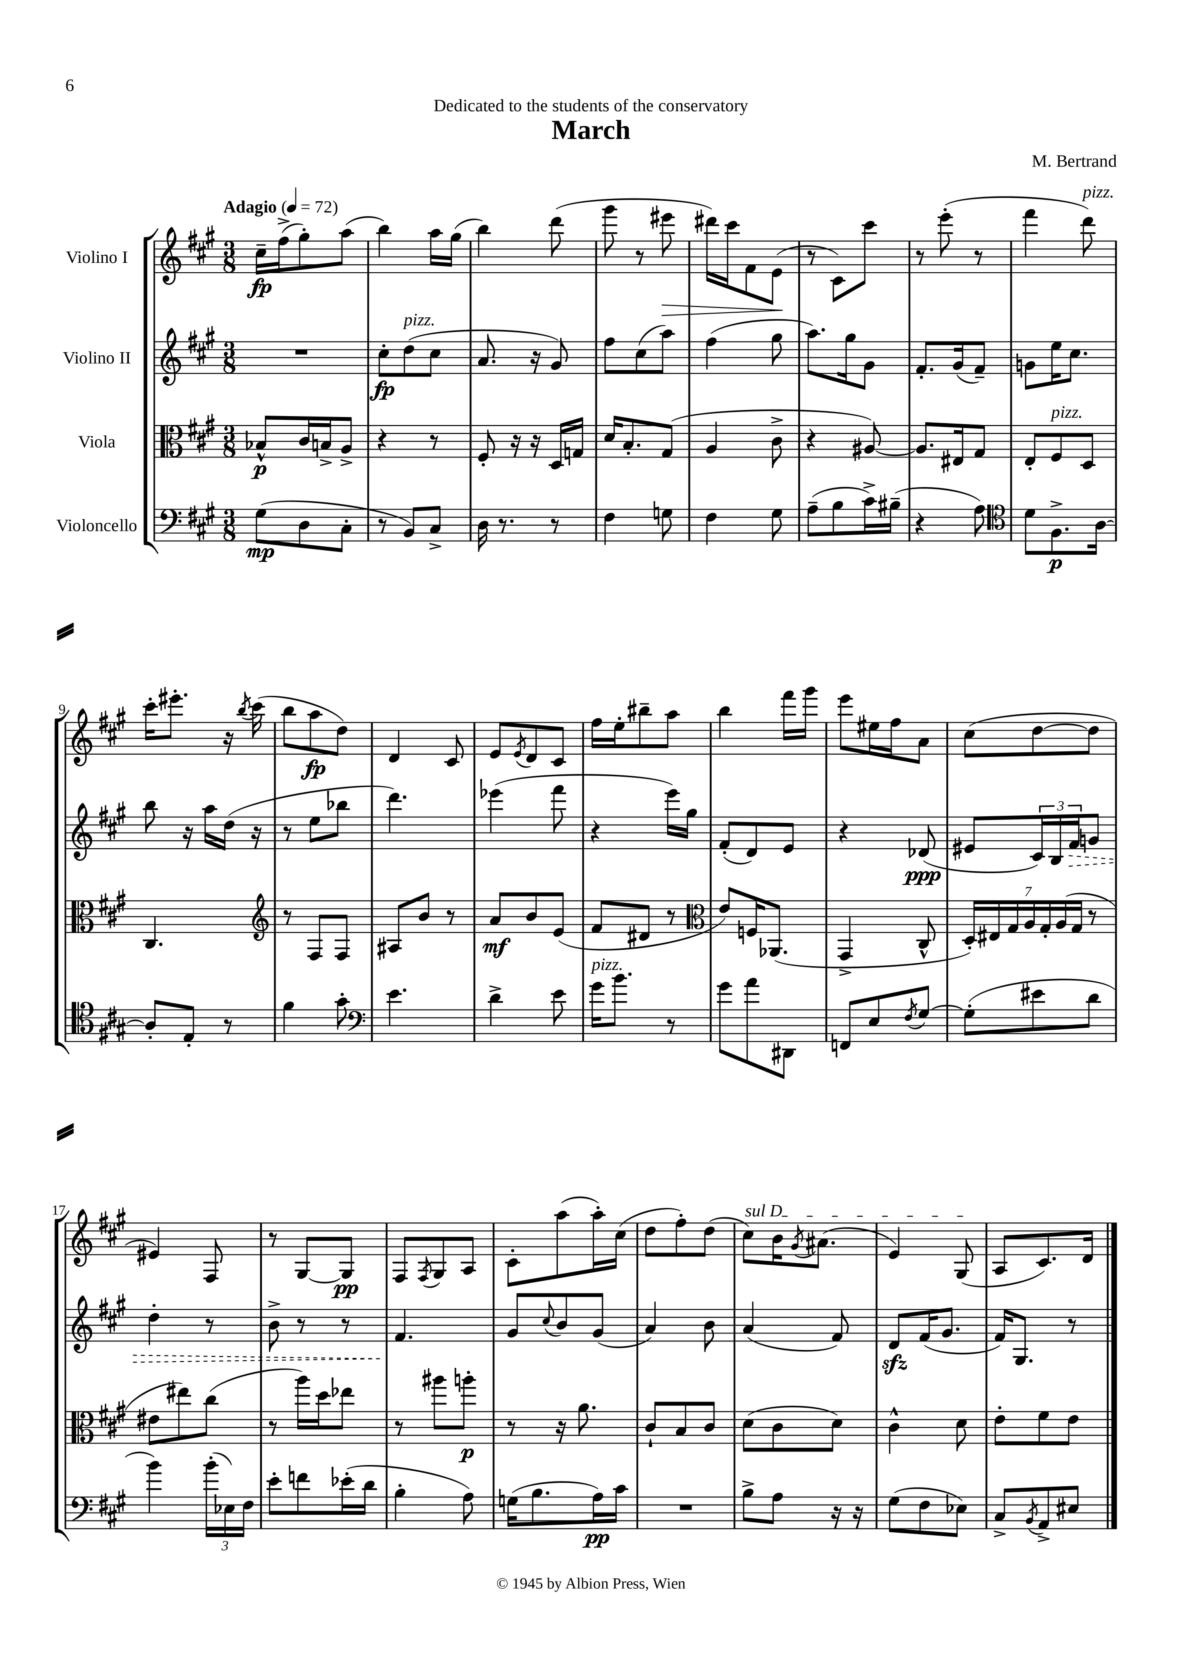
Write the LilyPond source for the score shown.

\header { title = "March" composer = "M. Bertrand" dedication = "Dedicated to the students of the conservatory" }
<<
\new StaffGroup <<
\new Staff = "s0" \with { instrumentName = "Violino I" } {
    \clef treble \key a \major \numericTimeSignature \time 3/8 \tempo "Adagio" 4 = 72
    cis''16--\fp fis''16->( gis''8-.) a''8( |
    b''4) a''16 gis''16( |
    b''4) d'''8( |
    gis'''8 r8 eis'''8\> |
    dis'''16) cis'''16 fis'8 e'8\!( |
    r8 cis'8) cis'''8 |
    r8 e'''8-.( r8 |
    fis'''4 d'''8^\markup { \italic "pizz." }) |
    cis'''16-. eis'''8.-. r16 \acciaccatura { b''8 } cis'''16( |
    b''8 a''8\fp d''8) |
    d'4 cis'8 |
    e'8 \acciaccatura { e'8 } d'8 cis'8 |
    fis''16 e''16-. bis''8-- a''8 |
    b''4 fis'''16 gis'''16 |
    e'''8 eis''16 fis''16 a'8 |
    cis''8( d''8~ d''8 |
    eis'4) fis8 |
    r8 gis8~ gis8\pp |
    fis8 \acciaccatura { fis8 } gis8 a8 |
    cis'8-. a''8( a''16-.) cis''16( |
    d''8 fis''8-.) d''8( |
    \once \override TextSpanner.bound-details.left.text = \markup { \italic "sul D" } cis''8\startTextSpan) b'16 \acciaccatura { gis'8 } ais'8.( |
    e'4) gis8\stopTextSpan( |
    a8 cis'8.) d'16 \bar "|." |
}
\new Staff = "s1" \with { instrumentName = "Violino II" } {
    \clef treble \key a \major \numericTimeSignature \time 3/8
    R4. |
    cis''8-.\fp d''8^\markup { \italic "pizz." }( cis''8 |
    a'8. r16 gis'8) |
    fis''8 cis''8( a''8) |
    fis''4( gis''8 |
    a''8.) gis''16 gis'8 |
    fis'8.-. gis'16( fis'8--) |
    g'8 e''16 cis''8. |
    b''8 r16 a''16 d''16( r16 |
    r8 e''8 bes''8 |
    d'''4.) |
    ees'''4( fis'''8 |
    r4 e'''16) gis''16 |
    fis'8-.( d'8) e'8 |
    r4 des'8\ppp( |
    eis'8 \tuplet 3/2 { cis'16) b16 \once \override Hairpin.style = #'dashed-line fis'16\> } g'8 |
    d''4-. r8 |
    b'8-> r8 r8 |
    fis'4.\! |
    gis'8 \appoggiatura { cis''8 } b'8 gis'8( |
    a'4) b'8 |
    a'4( fis'8) |
    d'8\sfz fis'16( gis'8. |
    fis'16) gis8. r8 \bar "|." |
}
\new Staff = "s2" \with { instrumentName = "Viola" } {
    \clef alto \key a \major \numericTimeSignature \time 3/8
    bes8-^\p cis'16 b16-> a8-> |
    r4 r8 |
    fis8-. r16 r16 d16 g16 |
    d'16 b8.-. gis8( |
    a4 cis'8-> |
    r4 ais8~) |
    ais8. eis16 gis8 |
    e8-. fis8^\markup { \italic "pizz." } d8 |
    cis4. |
    \clef treble r8 fis8 fis8 |
    ais8 b'8 r8 |
    a'8\mf b'8 e'8( |
    fis'8 dis'8 r8 |
    \clef alto e'8) f16 aes,8.( |
    gis,4-> cis8-^ |
    \tuplet 7/4 { d16-.) eis16 gis16 a16 gis16-. a16( gis16 } r8 |
    eis'8 eis''8) cis''8( |
    r8 a''16) d''16 ees''8 |
    r8 ais''8 a''8-.\p |
    r8 r16 a'8. |
    cis'8-! b8 cis'8 |
    d'8( cis'8 d'8) |
    cis'4-^ d'8 |
    e'8-. fis'8 e'8 \bar "|." |
}
\new Staff = "s3" \with { instrumentName = "Violoncello" } {
    \clef bass \key a \major \numericTimeSignature \time 3/8
    gis8\mp( d8 cis8-. |
    r8 b,8) cis8-> |
    d16 r8. r8 |
    fis4 g8 |
    fis4 gis8 |
    a8--( b8 cis'16->) bis16--( |
    r4 a8) |
    \clef tenor d'8 fis8.->\p a16~ |
    a8-. e8-. r8 |
    fis'4 gis'8-. |
    \clef bass e'4. |
    d'4-> e'8 |
    gis'16^\markup { \italic "pizz." } b'8. r8 |
    gis'8 a'8 dis,8 |
    f,8 e8 \acciaccatura { fis8 } gis8~ |
    gis8-.( eis'8 d'8 |
    b'4) \tuplet 3/2 { b'16-.( ees16) fis16 } |
    e'8-. f'8 ees'16-.( d'16 |
    b4-. a8) |
    g16( b8. a16\pp) cis'16 |
    R4. |
    b8-> a8 r16 r16 |
    gis8( fis8 ees8) |
    cis8-> \acciaccatura { b,8 } a,8-> eis8 \bar "|." |
}
>>
>>
